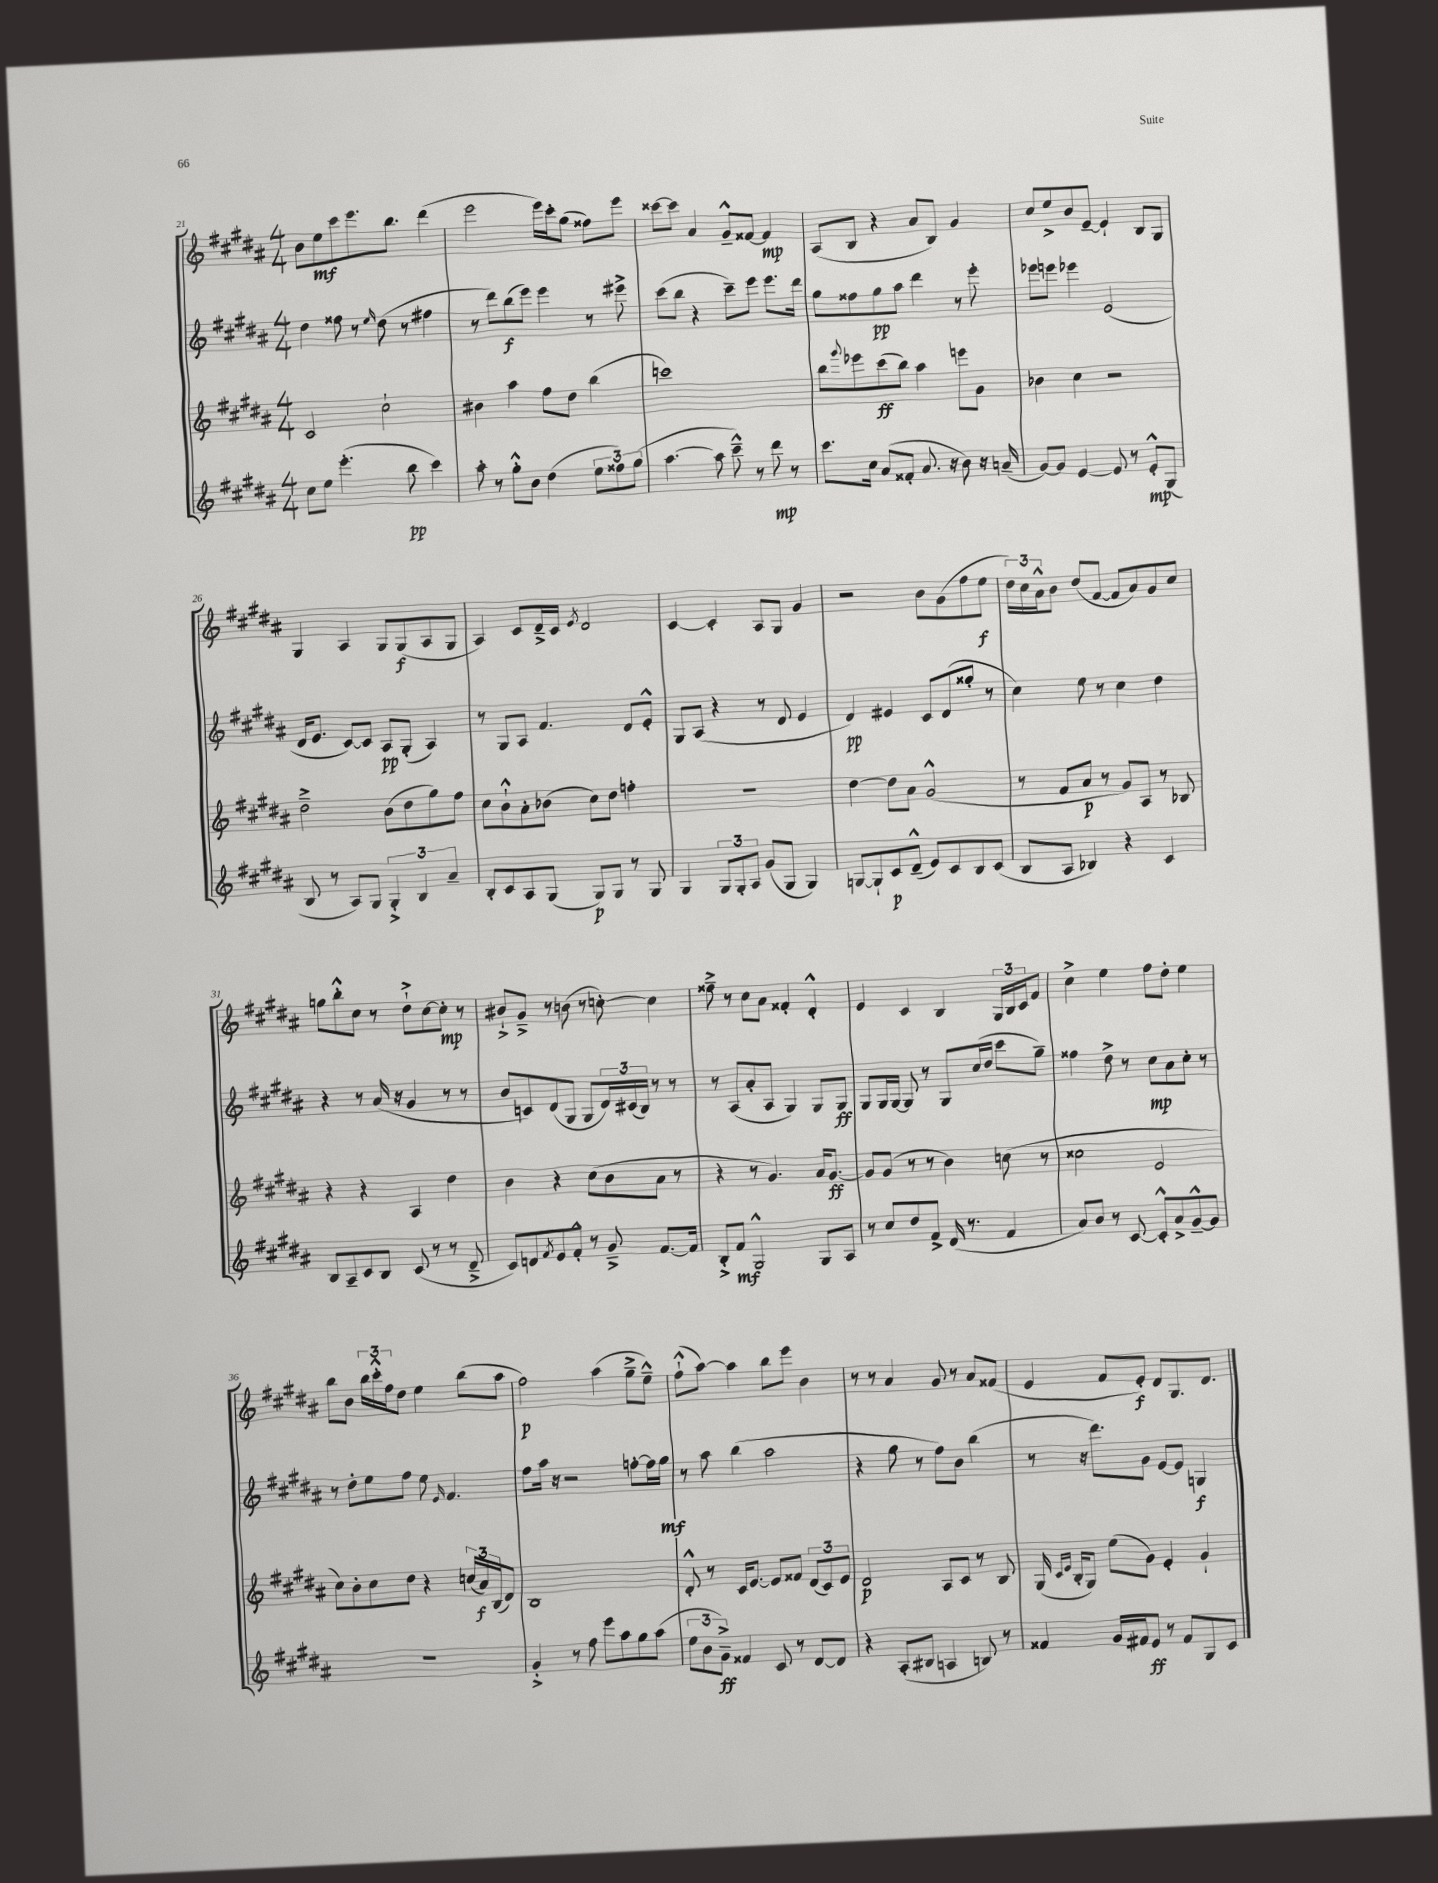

**kern	**kern	**kern	**kern
*staff4	*staff3	*staff2	*staff1
*clefG2	*clefG2	*clefG2	*clefG2
*k[f#c#g#d#a#]	*k[f#c#g#d#a#]	*k[f#c#g#d#a#]	*k[f#c#g#d#a#]
*M4/4	*M4/4	*M4/4	*M4/4
8cc#	2c#	4dd#	8b
8ee	.	.	8ee
(4.eee'	.	8ff##	8ccc#
.	.	8r	8.eee
.	.	16qqee	.
.	2cc#`	(8dd#	.
.	.	.	8.bb
8bb	.	8r	.
4ccc#)	.	4ff#	(4ddd#
=	=	=	=
8aa#'	4b#	8r	2eee
8r	.	8ddd#)	.
8gg#'^^	4aa#	(8bb	.
8b	.	8eee)	.
(4dd#	8ff#	4eee	16eee)
.	.	.	16ccc#'
.	8dd#	.	(8gg#
12ee	(4bb	8r	8ff##)
12ff##)	.	.	.
.	.	8eee#^	8eee
(12gg#	.	.	.
=	=	=	=
[4.aa#	1ccc)	(8ccc#	[8ccc##
.	.	8bb	8ccc##]
.	.	4r	4a#
8aa#]	.	.	.
8ccc#~^^)	.	8ccc#~)	8g#~^^
8r	.	8eee	[8f##
8ddd#	.	8.eee	4f##]
8r	.	.	.
.	.	16ddd#	.
=	=	=	=
8.ccc#	8bb	8gg#	(8A#
.	8qqggg#	.	.
.	8eee-	8ff##	8B
16cc#	.	.	.
(8a#	(8ccc#	8gg#	4r
8f##'	8bb)	8aa#	.
8.a#	4aa#	4ddd#	8a#
.	.	.	8B)
16r	.	.	.
8b)	8eee	8r	4g#
16r	8g#	8eee'	.
(16a~	.	.	.
=	=	=	=
[8g#)	4b-	8eee-	8cc#
8g#]	.	8eee	8ee^
[4e	4cc#	4eee-	8b
.	.	.	[8e~
8e]	2r	(2e	4e`]
8r	.	.	.
8e'^^	.	.	8B
(8G#	.	.	8G#
=	=	=	=
8B	2dd#~^	16d#	4G#
.	.	8.e	.
8r	.	.	.
8A#)	.	[8c#)	4A#
8G#	.	8c#]	.
6G#'^	(8b	8A#	8G#
.	8dd#	(8G#'	(8G#
6B	.	.	.
.	8gg#)	4A#)	8A#
6a#~	.	.	.
.	8ff#	.	8G#
=	=	=	=
8B'	8cc#	8r	4A#)
8c#	8b`^^	8G#	.
8A#	8a#'	8A#	8c#
(8G#	(8b-	4.f#	16d#~^
.	.	.	16c#
.	.	.	8qe
8G#)	8cc#)	.	2d#
8G#	8dd#	.	.
8r	4ff'	8d#	.
8G#	.	8e'^^	.
=	=	=	=
4G#	1r	8G#	[4c#
.	.	(8A#	.
12G#	.	4r	4c#']
12G#'	.	.	.
12A#	.	.	.
(8g#	.	8r	8A#
8G#	.	8d#	8G#
4G#)	.	4e	4g#
=	=	=	=
[8G	[4dd#	4d#)	2r
8G`]	.	.	.
8c#	8dd#]	4e#	.
(8d#~^^	8a#	.	.
8e)	(2g#^^	8c#	8b
8c#	.	(8d#	(8g#
8B	.	8gg##'	8ff#
(8c#	.	8r	8ee
=	=	=	=
8B	8r	4cc#)	24dd#)
.	.	.	24cc#
.	.	.	24a#^^
8A#	8f#	.	8b
4B-)	8a#	8ee	(8dd#
.	8r	8r	[8f#
4r	8g#)	4cc#	8f#]
.	8A#	.	8a#)
4c#	8r	4dd#	8g#
.	8B-	.	8cc#
=	=	=	=
8B	4r	4r	8gg
8A#~	.	.	8bb'^^
8c#	4r	8r	8cc#
8B	.	(16a#	8r
.	.	16r	.
(8c#	4A#	4g#	8dd#`^
8r	.	.	[8cc#
8r	4dd#	8r	8cc#']
8d#~^	.	8r	8r
=	=	=	=
8c#)	4b	8b	8b#`^
8d	.	8c)	8g#~^
8qf#	.	.	.
8e	4r	(8d#	8r
8f#'^^	.	8G#	(8b
8r	(8cc#	8G#	8r
8g#~^	8b	24d#)	[8cc')
.	.	(24c#	.
.	.	24B)	.
[8.f#	8a#	8r	4cc]
.	8r	8r	.
16f#]	.	.	.
=	=	=	=
8B'^	4r	8r	8ff##~^
8f#	.	(8A#	8r
2G#^^	8r	8a#'	8cc#
.	4.g#)	8A#	8a#
.	.	4G#)	4f##'
8G#	16a#	8G#	4d#'^^
.	[8.g#	.	.
8A#	.	8G#	.
=	=	=	=
8r	8g#]	8G#	4e
8cc#	(8g#	16G#	.
.	.	[16G#	.
8dd#	8r	8G#]	4c#
8f#^	8r	8r	.
(16d#	4b)	8G#	4B
8.r	.	.	.
.	.	(16cc#	.
.	.	16dd#	.
4f#	(8cc	8ccc#	24G#
.	.	.	24B
.	.	.	24c#
.	8r	8gg#~)	8f#
=	=	=	=
8a#)	2cc##	4ff##	4cc#^
8b	.	.	.
8r	.	8dd#^	4ee
[8c#	.	8r	.
8c#'^^]	2e	8cc#	8ff#
8a#^	.	8a#	8dd#'
[8g#~^^	.	8cc#'	4ee
8g#]	.	8r	.
=	=	=	=
1r	8cc#)	8r	8bb
.	8b'	8dd#'	8b
.	8cc#	8ee	24bb
.	.	.	24ccc#'^^
.	.	.	24ff#
.	8dd#	8ff#	8dd#
.	4r	8ee	4ee
.	.	16qqe	.
.	.	4.f#	.
.	(24cc	.	(8bb
.	24a#)	.	.
.	(24B	.	.
.	8d#)	.	8aa#
=	=	=	=
4g#'^	1B	8ff#	2ff#)
.	.	16aa#	.
.	.	16r	.
8r	.	2r	.
8ff#	.	.	.
8eee	.	.	(4aa#
8aa#	.	.	.
8gg#	.	[8ff'	8gg#~^
(8aa#	.	16ff]	8ee~^^)
.	.	16gg#	.
=	=	=	=
12ee	8d#'^^	8r	(8ff#`^^
12b	.	.	.
.	8r	8aa#	[8aa#)
12g#~^)	.	.	.
4f##	16c#	(4bb	4aa#]
.	[8.e	.	.
8c#	8e]	2aa#	8bb
8r	8f##	.	8eee
[8d#	(12d#	.	4b
.	12c#)	.	.
8d#]	.	.	.
.	12e	.	.
=	=	=	=
4r	2d#	4r	8r
.	.	.	8r
(8A#'	.	8gg#	4a#
8B#	.	8r	.
4A	8A#	8ff#)	8g#
.	8c#	8b	8r
8B)	8r	(4bb	8a#
8r	8B	.	(8f##
=	=	=	=
4f##	(16G#	8r	4e
.	16qqc#	.	.
.	16qqe	.	.
.	16B'	.	.
.	8G#)	16r	.
.	.	8.ddd#)	.
16g#	(8ee	.	8f#
16f#	.	.	.
8e	8g#)	8g#	8e')
8r	4e'	[8e	8d#
8f#	.	8e]	8.G#
8G#	4g#`	4G	.
.	.	.	8.d#
8c#	.	.	.
==	==	==	==
*-	*-	*-	*-
